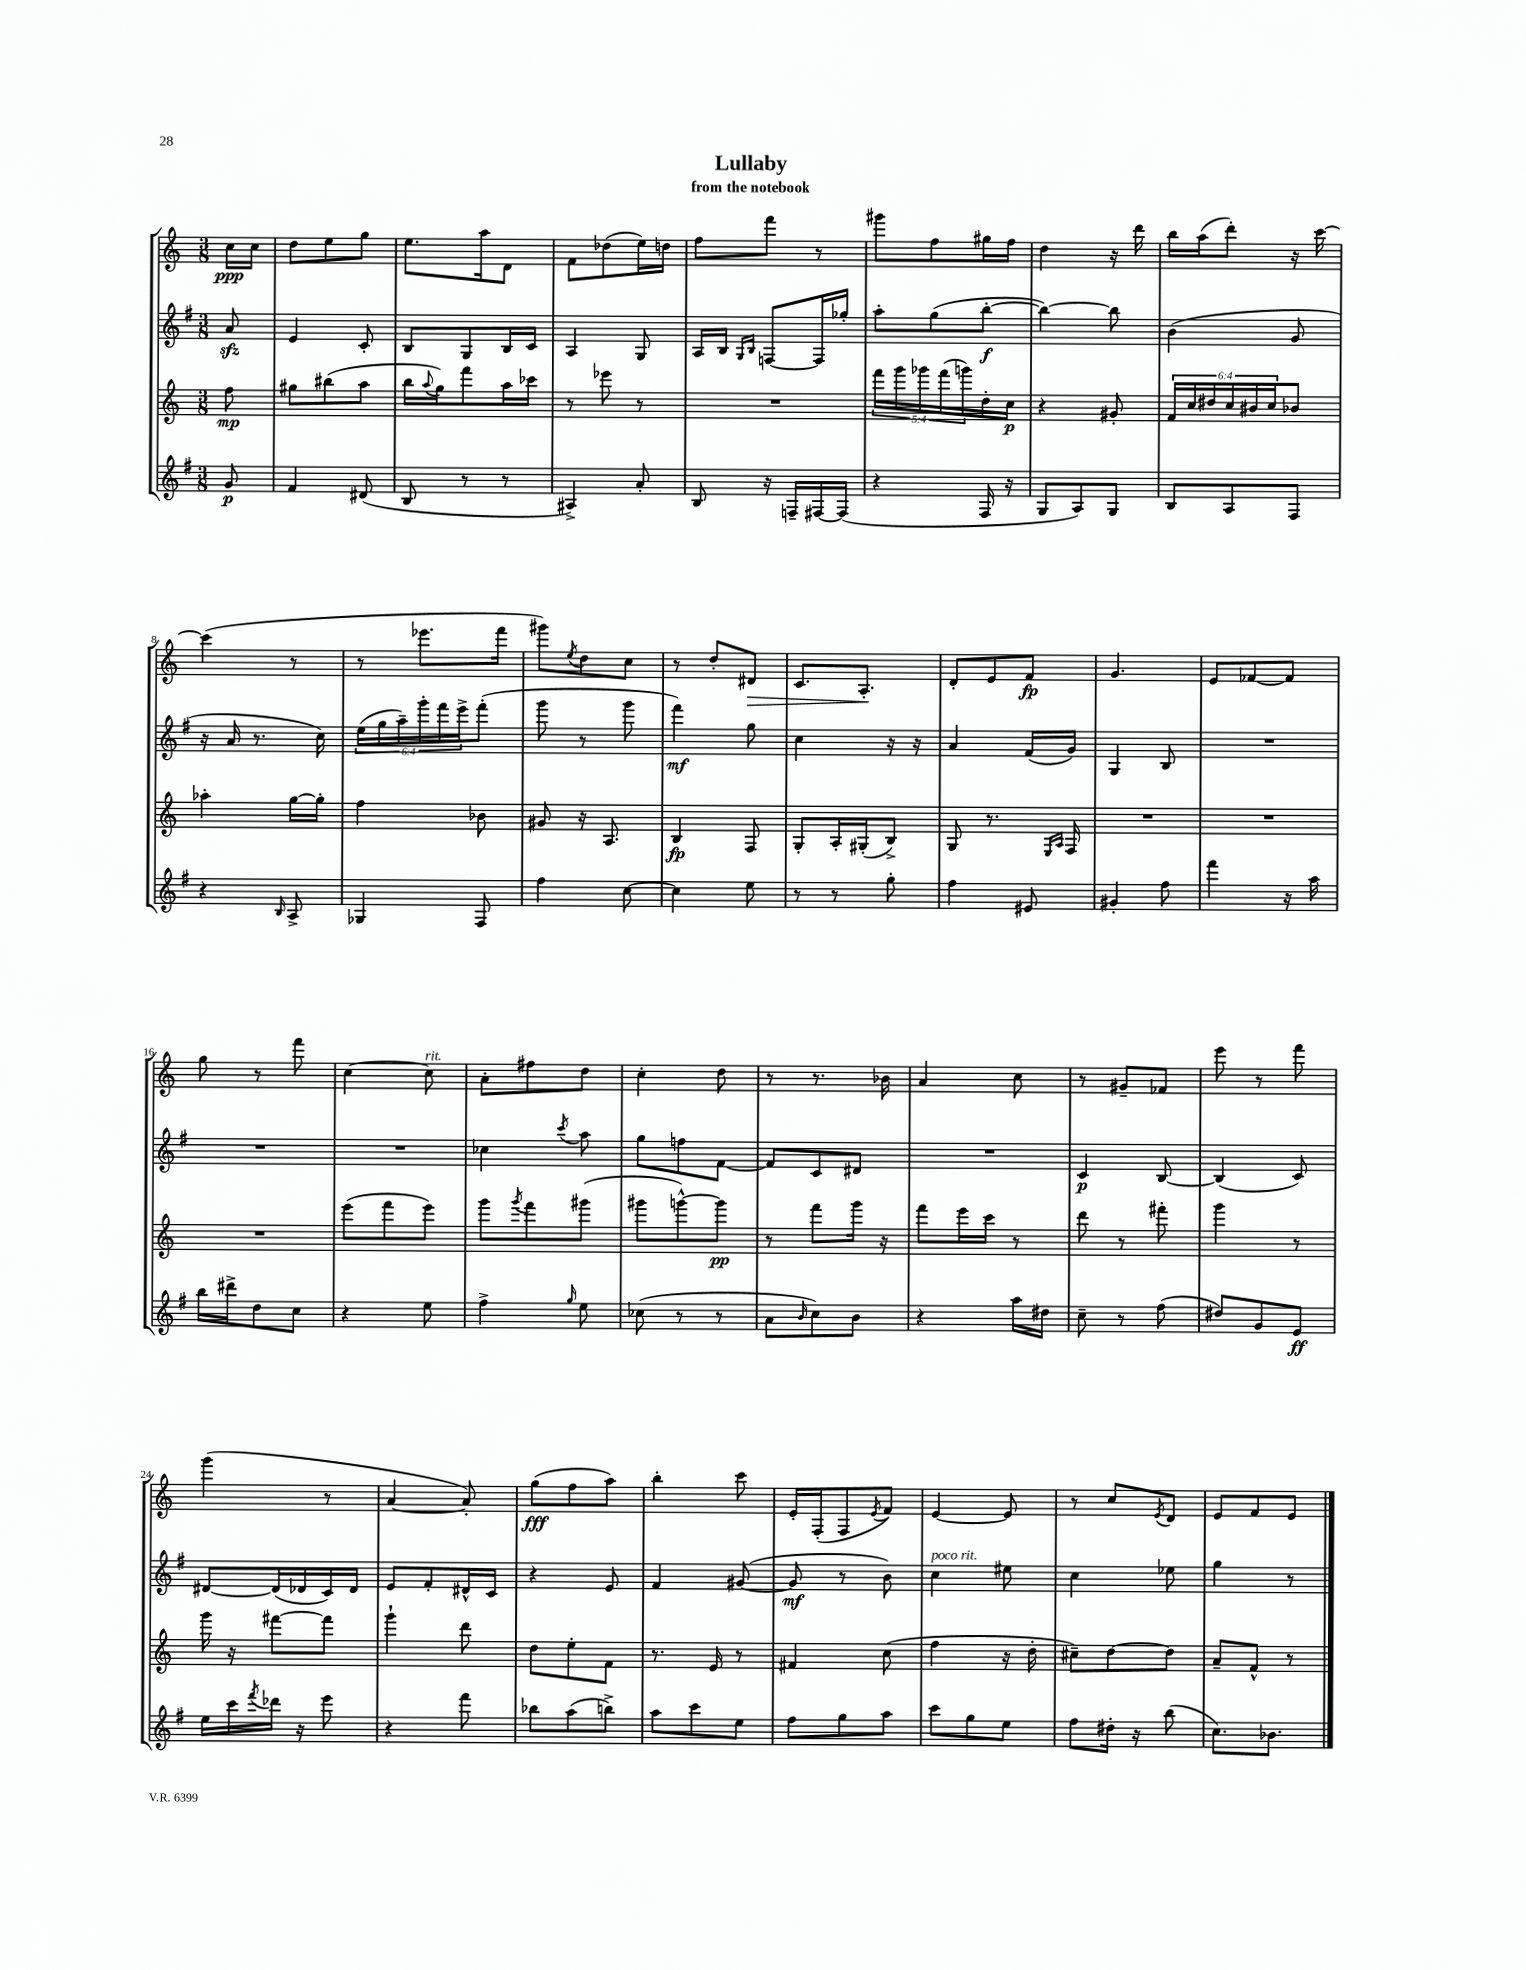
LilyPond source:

\header { title = "Lullaby" subtitle = "from the notebook" }
<<
\new StaffGroup <<
\new Staff = "s0" {
    \clef treble \key c \major \numericTimeSignature \time 3/8 \partial 8
    c''16\ppp c''16 |
    d''8 e''8 g''8 |
    e''8. a''16 d'8 |
    f'8 des''8( e''16) d''16 |
    f''8 f'''8 r8 |
    gis'''8 f''8 gis''16 f''16 |
    d''4 r16 d'''16 |
    b''16 a''16( d'''8-.) r16 c'''16~ |
    c'''4( r8 |
    r8 ees'''8. f'''16 |
    gis'''8) \acciaccatura { e''8 } d''8 c''8 |
    r8 d''8-. dis'8\> |
    c'8. a8.-.\! |
    d'8-. e'8 f'8\fp |
    g'4. |
    e'8 fes'8~ fes'8 |
    g''8 r8 f'''8 |
    c''4~ c''8^\markup { \italic "rit." } |
    a'8-. fis''8 d''8 |
    c''4-. d''8 |
    r8 r8. bes'16 |
    a'4 c''8 |
    r8 gis'8-- fes'8 |
    e'''8 r8 f'''8 |
    g'''4( r8 |
    a'4~ a'8-.) |
    g''8\fff( f''8 a''8) |
    b''4-. c'''8 |
    e'16-. f16-.( f8 \acciaccatura { e'8 } f'8) |
    e'4~ e'8 |
    r8 c''8 \acciaccatura { e'8 } d'8 |
    e'8 f'8 e'8 \bar "|." |
}
\new Staff = "s1" {
    \clef treble \key g \major \numericTimeSignature \time 3/8 \override Staff.TupletNumber.text = #tuplet-number::calc-fraction-text \partial 8
    a'8\sfz |
    e'4 c'8-. |
    b8 g8 b16 c'16 |
    a4 g8 |
    a16 b16 \grace { g16 b16 } f8~ f16 ges''16-. |
    a''8-. g''8( b''8~-.\f |
    b''4~) b''8 |
    b'4( g'8 |
    r16 a'16 r8. c''16) |
    \tuplet 6/4 { e''16( g''16 a''16--) g'''16-. fis'''16 e'''16-> } fis'''8-.( |
    g'''8 r8 g'''8 |
    fis'''4\mf) g''8 |
    c''4 r16 r16 |
    a'4 fis'16( g'16) |
    g4 b8 |
    R4. |
    R4. |
    R4. |
    ces''4 \acciaccatura { c'''8 } a''8 |
    g''8 f''8 fis'8~ |
    fis'8 c'8 dis'8 |
    R4. |
    c'4\p b8~ |
    b4( c'8) |
    dis'8~ dis'16( des'16 c'16) des'16 |
    e'8 fis'8-. dis'16-^ c'16 |
    r4 e'8 |
    fis'4 gis'8~( |
    gis'8\mf r8 b'8) |
    c''4^\markup { \italic "poco rit." } eis''8 |
    c''4 ees''8 |
    g''4 r8 \bar "|." |
}
\new Staff = "s2" {
    \clef treble \key c \major \numericTimeSignature \time 3/8 \override Staff.TupletNumber.text = #tuplet-number::calc-fraction-text \partial 8
    f''8\mp |
    gis''8 bis''8( a''8 |
    b''16 \appoggiatura { a''8 } g''16) f'''8 a''16 ces'''16 |
    r8 ees'''8 r8 |
    R4. |
    \tuplet 5/4 { f'''16 g'''16 ges'''16 f'''16( g'''16) } d''16-. c''16\p |
    r4 gis'8-. |
    \tuplet 6/4 { f'16 c''16 dis''16 c''16 bis'16 c''16 } bes'8 |
    aes''4-. g''16~ g''16-. |
    f''4 bes'8 |
    gis'8 r16 a8. |
    b4\fp f8 |
    g8-. a16-. gis16-.( b8->) |
    g8 r8. \grace { e16 a16 } f16 |
    R4. |
    R4. |
    R4. |
    e'''8( f'''8 e'''8) |
    g'''8 \acciaccatura { g'''8 } f'''8 gis'''8( |
    gis'''8 g'''8~-^) g'''8\pp |
    r8 f'''8 g'''16 r16 |
    f'''8 e'''16 c'''16 r8 |
    d'''8 r8 fis'''8-. |
    g'''4 r8 |
    g'''16 r16 fis'''8~ fis'''8 |
    g'''4-! d'''8 |
    d''8 e''8-. f'8 |
    r8. e'16 r8 |
    fis'4 c''8( |
    f''4 r16 d''16-. |
    cis''8--) d''8~ d''8 |
    a'8-- f'8-^ r8 \bar "|." |
}
\new Staff = "s3" {
    \clef treble \key g \major \numericTimeSignature \time 3/8 \partial 8
    g'8\p |
    fis'4 dis'8( |
    b8 r8 r8 |
    ais4->) a'8-. |
    b8 r16 f16-- fis16~ fis16( |
    r4 fis16 r16 |
    g8 a8) g8 |
    b8 a8 fis8 |
    r4 \grace { b16 } a8-> |
    ges4 fis8 |
    fis''4 c''8~ |
    c''4 e''8 |
    r8 r8 g''8-. |
    fis''4 eis'8 |
    gis'4-. fis''8 |
    fis'''4 r16 a''16 |
    b''16 dis'''16-> d''8 c''8 |
    r4 e''8 |
    fis''4-> \grace { g''16 } e''8 |
    ces''8( r8 r8 |
    a'8 \grace { b'16 } c''8) b'8 |
    r4 a''16 dis''16 |
    c''8-- r8 fis''8( |
    dis''8) g'8 e'8\ff |
    e''16 c'''16 \acciaccatura { fis'''8 } des'''16 r16 e'''8 |
    r4 fis'''8 |
    bes''8 a''8( b''8->) |
    a''8 c'''8 e''8 |
    fis''8 g''8 a''8 |
    c'''8 g''8 e''8 |
    fis''8 dis''16-. r16 b''8( |
    c''8.) bes'8. \bar "|." |
}
>>
>>
